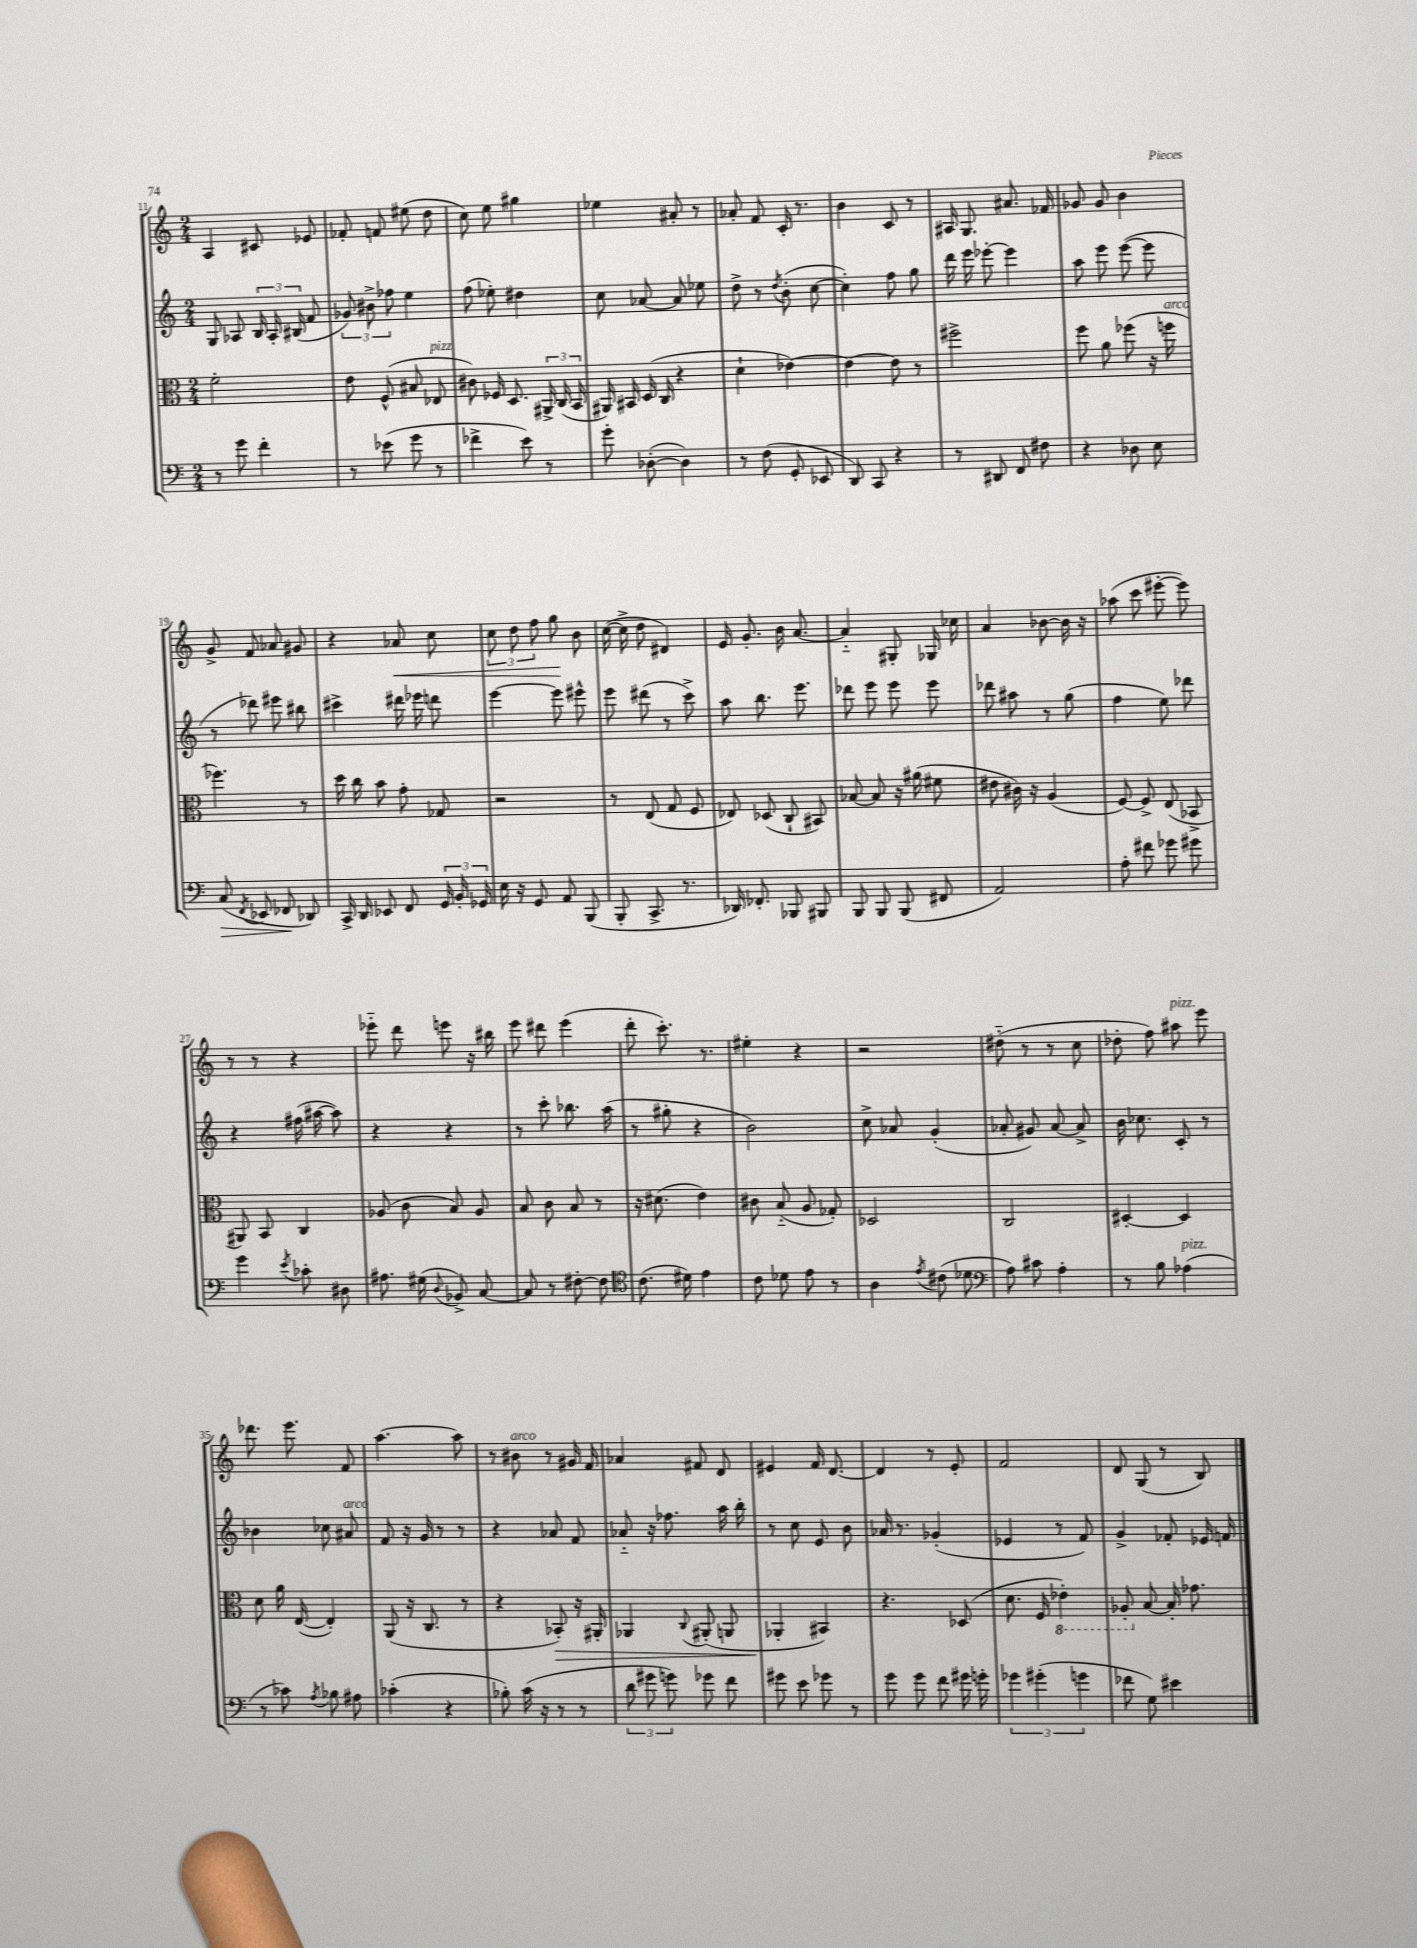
<<
\new StaffGroup <<
\new Staff = "s0" {
    \clef treble \key c \major \numericTimeSignature \time 2/4
    \autoBeamOff a4 cis'8 ees'8 |
    fes'8-. f'8 eis''8( d''8 |
    c''8) e''8 gis''4 |
    ees''4 ais'8-. r8 |
    aes'8-. f'8 c'16-. r8. |
    b'4 c'8 r8 |
    ais16 g8. ais'8. fes'16 |
    ges'8 ges'8 b'4 |
    g'8-> f'8 aes'8 gis'8 |
    r4 aes'8\< c''8 |
    \tuplet 3/2 { c''8 d''8 f''8 } g''8\! b'8 |
    c''16~( c''16-> d''8 dis'4) |
    e'16 g'8.-. b'16 a'8.~ |
    a'4-_ gis8-. ges16 ces''16 |
    a'4 bes'8~ bes'16 r16 |
    aes''8( c'''8 eis'''8~-. eis'''8) |
    r8 r8 r4 |
    ees'''8-_ d'''8 e'''8 r16 bis''16 |
    e'''8 dis'''8 e'''4( |
    d'''8-. c'''8.-.) r8. |
    eis''4-. r4 |
    r2 |
    dis''8-_( r8 r8 c''8 |
    des''8-. f''8) ais''8^\markup { \italic "pizz." } e'''8 |
    des'''8. e'''8. f'8 |
    a''4.~ a''8 |
    r8 bis'8^\markup { \italic "arco" } r8 gis'16 f'16 |
    aes'4 fis'8 d'8 |
    eis'4 f'16 d'8.~ |
    d'4 r8 e'8-. |
    f'2 |
    d'8 g8( r8 b8) \bar "|." |
}
\new Staff = "s1" {
    \clef treble \key c \major \numericTimeSignature \time 2/4
    \autoBeamOff g8 aes8 \tuplet 3/2 { b16 aes16-. bis16( } f'8 |
    \tuplet 3/2 { ges'8) bis'8-> fes''8 } e''4 |
    f''8( ees''8-.) dis''4 |
    c''8 aes'8~ aes'8 ees''8 |
    d''8-> r8 \acciaccatura { d''8 } b'8-.( c''8~ |
    c''4-.) f''8 g''8 |
    d'''16 e'''16 ees'''8~-. ees'''4 |
    a''8 e'''8 e'''8~( e'''8 |
    r8 des'''8) eis'''8 bis''8 |
    cis'''4-> dis'''16 ees'''16 d'''8 |
    e'''4~ e'''8 eis'''8-^ |
    e'''8 dis'''8( r8 c'''8->) |
    a''8 b''8. e'''8. |
    des'''8 e'''8 e'''8 e'''8 |
    des'''8 ais''8 r8 g''8( |
    f''4 e''8) des'''8 |
    r4 fis''16( ais''16~ ais''8) |
    r4 r4 |
    r8 c'''8-. bes''8. a''16( |
    r8 gis''8-. r4 |
    b'2) |
    c''8-> aes'8 g'4-.( |
    aes'8-. gis'8) aes'8~ aes'8-> |
    b'16 ces''8. c'8-. r8 |
    bes'4 ces''8 ais'8^\markup { \italic "arco" } |
    f'8 r16 g'16 r8 r8 |
    r4 aes'8 f'8 |
    aes'8-_ r16 fes''8. a''16 b''16-. |
    r8 c''8 e'8 b'8 |
    aes'16 r8. ges'4-.( |
    ees'4 r8 f'8) |
    g'4-> fes'8-. ees'16 f'16 \bar "|." |
}
\new Staff = "s2" {
    \clef alto \key c \major \numericTimeSignature \time 2/4
    \autoBeamOff f'2-. |
    e'8 f8-^( bis8 ees8^\markup { \italic "pizz." } |
    cis'8) fes16 d8. \tuplet 3/2 { ais,16-> c16( b,16 } |
    ais,16) bis,16 d16( c16 r4 |
    d'4-! ees'4~) |
    ees'4~ ees'8 r8 |
    fis''2-> |
    f''8 a'8 fes''8( r16 f''16^\markup { \italic "arco" } |
    fes''4.) r8 |
    d''16 c''16 b'8 g'8-. ges8 |
    r2 |
    r8 e8( g8 f8 |
    ees8) des8( c8-! bis,8) |
    bes8~ bes8 r16 ais'16( fis'8 |
    eis'8 cis'16) r16 a4( |
    f8~) f8-> e8( bes,8-> |
    ais,8) b,8 c4 |
    aes8( c'8 b8) aes8 |
    b8 c'8 b8 r8 |
    r16 dis'8.( e'4) |
    cis'8 b8-_( a8 ges8-.) |
    des2 |
    c2 |
    dis4~-. dis4 |
    d'8 a'16 e16~( e4-.) |
    a,8( r16 c8. r8 |
    r4 bes,8-.\>) r16 ais,16-. |
    aes,4 \appoggiatura { c8 } ais,8-.( a,8 |
    aes,4-.\! bis,4) |
    r4. des8( |
    d'8. f16 \ottava #-1 ees4-.) |
    aes,8-. \ottava #0 b8~ b16-. ges'8. \bar "|." |
}
\new Staff = "s3" {
    \clef bass \key c \major \numericTimeSignature \time 2/4
    \autoBeamOff r8 g'8 f'4-. |
    r8 ees'8( g'8 r8 |
    fes'4-> e'8) r8 |
    g'8-. des8~-.( des4) |
    r8 f8( g,8-. ees,8 |
    d,8) c,8 r4 |
    r8 dis,8 f,8 fis8 |
    r4 des8 e8 |
    c8\>( \acciaccatura { f,8 } ees,8 fes,8\! des,8) |
    c,16-> d,16 ees,8 f,8 \tuplet 3/2 { g,16 b,16-. ges,16 } |
    e16 r16 g,8 a,8 b,,8( |
    b,,8-. c,8.-> r8. |
    des,16) fes,8.-. bes,,8 bis,,8 |
    b,,8 b,,8 b,,8( fis,8 |
    a,2) |
    a8-. fis'8 ges'8 gis'8 |
    g'4 \acciaccatura { e'8 } ces'8-. dis8 |
    ais8. gis16( \appoggiatura { d8 } bes,8->) c8~ |
    c8 r8 fis8~-. fis8 |
    \clef tenor c'8.( dis'16) e'4 |
    c'8 des'8 e'8 r8 |
    a4 \acciaccatura { e'8 } cis'8( des'8 |
    \clef bass a8) cis'8 a4-. |
    r8 b8 aes4^\markup { \italic "pizz." }( |
    r8 ces'8) \acciaccatura { a8 } bes8 ais8 |
    ces'4-.( r4 |
    bes8-.) c'16( r16 r8 r8 |
    \tuplet 3/2 { d'8 gis'8 g'8) } ges'8 f'8 |
    gis'8 e'8 ges'8 r8 |
    g'8 g'8 f'8 gis'16 g'16-. |
    \tuplet 3/2 { ges'4 gis'4-.( g'4 } |
    fes'8 g8) eis'4 \bar "|." |
}
>>
>>
\layout { \context { \Score currentBarNumber = #11 } }
